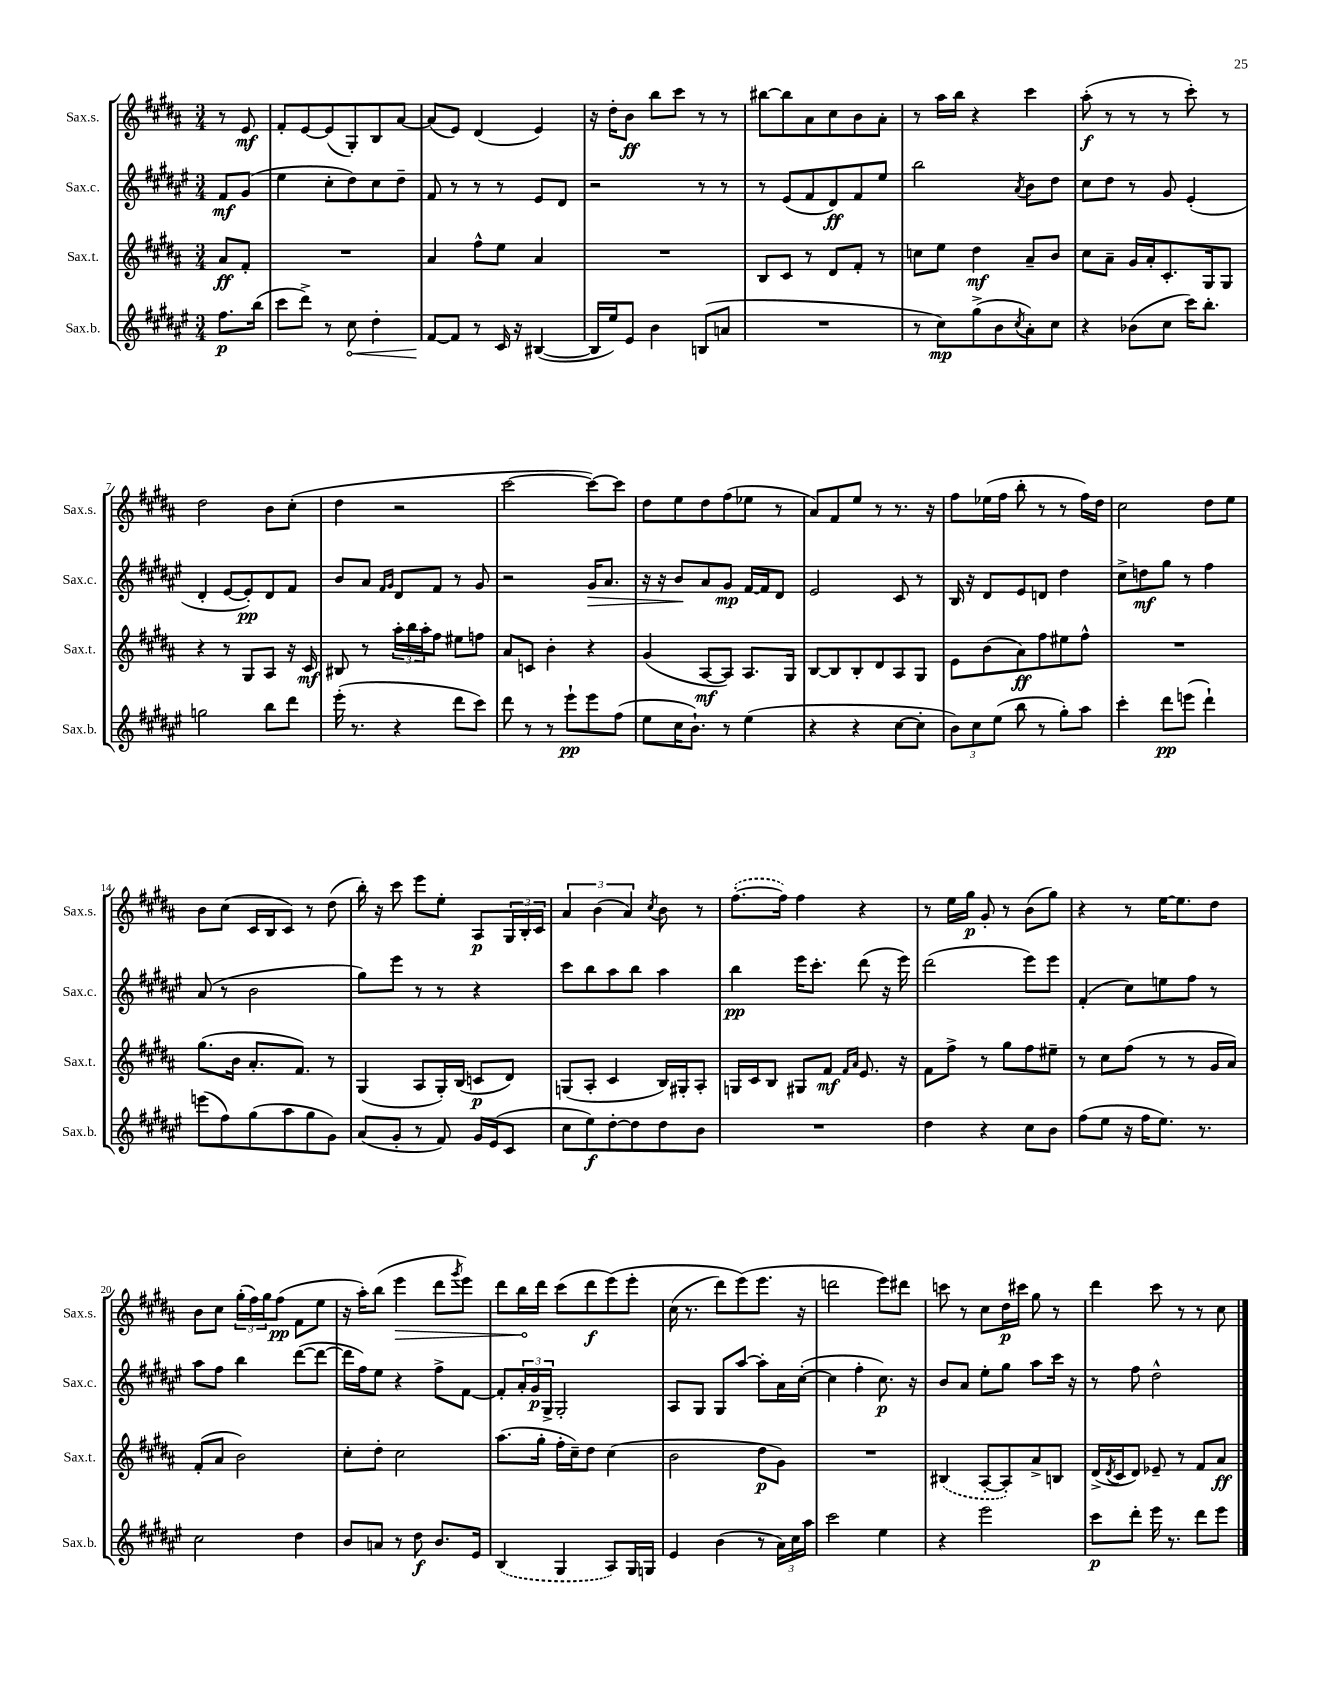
<<
\new StaffGroup <<
\new Staff = "s0" \with { instrumentName = "Sax.s." shortInstrumentName = "Sax.s." } {
    \clef treble \key b \major \numericTimeSignature \time 3/4 \partial 4
    r8 e'8\mf |
    fis'8-. e'8~ e'8( gis8-.) b8 ais'8~ |
    ais'8( e'8) dis'4( e'4) |
    r16 dis''16-. b'8\ff b''8 cis'''8 r8 r8 |
    bis''8~ bis''8 ais'8 cis''8 b'8 ais'8-. |
    r8 ais''16 b''16 r4 cis'''4 |
    ais''8-.\f( r8 r8 r8 cis'''8-.) r8 |
    dis''2 b'8 cis''8-.( |
    dis''4 r2 |
    cis'''2~ cis'''8~) cis'''8 |
    dis''8 e''8 dis''8 fis''8( ees''8 r8 |
    ais'8) fis'8 e''8 r8 r8. r16 |
    fis''8 ees''16( fis''16 b''8-. r8 r8 fis''16) dis''16 |
    cis''2 dis''8 e''8 |
    b'8 cis''8( cis'16 b16 cis'8) r8 dis''8( |
    b''16-.) r16 cis'''8 e'''8 e''8-. ais8\p \tuplet 3/2 { gis16 b16-. cis'16 } |
    \tuplet 3/2 { ais'4 b'4( ais'4) } \acciaccatura { cis''8 } b'8 r8 |
    \once \slurDashed fis''8.~-.( fis''16) fis''4 r4 |
    r8 e''16 gis''16\p gis'8-. r8 b'8( gis''8) |
    r4 r8 e''16~ e''8. dis''8 |
    b'8 cis''8 \tuplet 3/2 { gis''16-.( fis''16) gis''16 } fis''8\pp( fis'8 e''8 |
    r16 ais''16-.) b''8( \once \override Hairpin.circled-tip = ##t e'''4\> dis'''8 \acciaccatura { gis'''8 } e'''8) |
    dis'''8 b''16\! dis'''16 cis'''8( dis'''8\f e'''8)\( e'''8-. |
    cis''16( r8. dis'''8) e'''8(\) e'''8. r16 |
    d'''2 e'''8) dis'''8 |
    c'''8 r8 cis''8 dis''16\p cis'''16 gis''8 r8 |
    dis'''4 cis'''8 r8 r8 cis''8 \bar "|." |
}
\new Staff = "s1" \with { instrumentName = "Sax.c." shortInstrumentName = "Sax.c." } {
    \clef treble \key fis \major \numericTimeSignature \time 3/4 \partial 4
    fis'8\mf gis'8( |
    eis''4 cis''8-. dis''8) cis''8 dis''8-- |
    fis'8 r8 r8 r8 eis'8 dis'8 |
    r2 r8 r8 |
    r8 eis'8( fis'8 dis'8\ff) fis'8 eis''8 |
    b''2 \acciaccatura { ais'8 } b'8 dis''8 |
    cis''8 dis''8 r8 gis'8 eis'4-.( |
    dis'4-. eis'8~ eis'8-.\pp) dis'8 fis'8 |
    b'8 ais'8 \grace { fis'16 gis'16 } dis'8 fis'8 r8 gis'8 |
    r2 gis'16\> ais'8. |
    r16 r16 b'8\! ais'8 gis'8\mp fis'16~ fis'16 dis'8 |
    eis'2 cis'8 r8 |
    b16 r16 dis'8 eis'8 d'8 dis''4 |
    cis''8-> d''8\mf gis''8 r8 fis''4 |
    ais'8( r8 b'2 |
    gis''8) eis'''8 r8 r8 r4 |
    cis'''8 b''8 ais''8 b''8 ais''4 |
    b''4\pp eis'''16 cis'''8.-. dis'''8( r16 eis'''16) |
    dis'''2( eis'''8) eis'''8 |
    fis'4-.( cis''8) e''8 fis''8 r8 |
    ais''8 fis''8 b''4 dis'''8~( dis'''8~ |
    dis'''16 fis''16) eis''8 r4 fis''8-> fis'8~ |
    fis'8-. \tuplet 3/2 { ais'16-. gis'16\p gis16-> } gis2-. |
    ais8 gis8 gis8 ais''8~ ais''8-. ais'16 cis''16~-.( |
    cis''4 fis''4-. cis''8.\p) r16 |
    b'8 ais'8 eis''8-. gis''8 ais''8 cis'''16 r16 |
    r8 fis''8 dis''2-^ \bar "|." |
}
\new Staff = "s2" \with { instrumentName = "Sax.t." shortInstrumentName = "Sax.t." } {
    \clef treble \key b \major \numericTimeSignature \time 3/4 \partial 4
    ais'8\ff fis'8-. |
    R2. |
    ais'4 fis''8-^ e''8 ais'4 |
    R2. |
    b8 cis'8 r8 dis'8 fis'8-. r8 |
    c''8 e''8 dis''4\mf ais'8-- b'8 |
    cis''8 ais'8-- gis'16 ais'16-. cis'8.-. gis16 gis8 |
    r4 r8 gis8 ais8 r16 cis'16\mf |
    bis8 r8 \tuplet 3/2 { ais''16-. b''16 ais''16-. } fis''8 eis''8 f''8 |
    ais'8 c'8 b'4-. r4 |
    gis'4( ais8~\mf ais8) ais8. gis16 |
    b8~ b8 b8-. dis'8 ais8 gis8 |
    e'8 b'8( ais'8\ff) fis''8 eis''8 fis''8-^ |
    R2. |
    gis''8.( b'16 ais'8.-. fis'8.) r8 |
    gis4( ais8 gis16-.) b16( c'8\p dis'8) |
    g8( ais8-. cis'4 b16) gis16-. ais8-. |
    g16 cis'16 b8 gis8 fis'8\mf \grace { fis'16 ais'16 } e'8. r16 |
    fis'8 fis''8-> r8 gis''8 fis''8 eis''8-- |
    r8 cis''8 fis''8( r8 r8 gis'16 ais'16) |
    fis'8-.( ais'8 b'2) |
    cis''8-. dis''8-. cis''2 |
    ais''8.( gis''16-. fis''16-. cis''16--) dis''8 cis''4( |
    b'2 dis''8\p gis'8) |
    R2. |
    \once \slurDashed bis4( ais8~-. ais8-.) ais'8-> b8 |
    dis'16->( \acciaccatura { dis'8 } cis'16 dis'8) ees'8-- r8 fis'8 ais'8\ff \bar "|." |
}
\new Staff = "s3" \with { instrumentName = "Sax.b." shortInstrumentName = "Sax.b." } {
    \clef treble \key fis \major \numericTimeSignature \time 3/4 \partial 4
    fis''8.\p b''16( |
    cis'''8 dis'''8->) r8 \once \override Hairpin.circled-tip = ##t cis''8\< dis''4-. |
    fis'8~\! fis'8 r8 cis'16 r16 bis4~( |
    bis16 eis''16) eis'8 b'4 b8( a'8 |
    R2. |
    r8 cis''8\mp) gis''8->( b'8 \acciaccatura { cis''8 } ais'8-.) cis''8 |
    r4 bes'8( cis''8 cis'''16) b''8.-. |
    g''2 b''8 dis'''8 |
    eis'''16-.( r8. r4 dis'''8 cis'''8) |
    dis'''8 r8 r8 eis'''8-!\pp eis'''8 fis''8( |
    eis''8 cis''16 b'8.-!) r8 eis''4( |
    r4 r4 cis''8~ cis''8-. |
    \tuplet 3/2 { b'8) cis''8 eis''8( } b''8 r8 gis''8-.) ais''8 |
    cis'''4-. dis'''8\pp e'''8( dis'''4-!) |
    e'''8( fis''8) gis''8( ais''8 gis''8 gis'8) |
    ais'8( gis'8-. r8 fis'8) gis'16 eis'16( cis'8 |
    cis''8 eis''8\f) dis''8~-. dis''8 dis''8 b'8 |
    R2. |
    dis''4 r4 cis''8 b'8 |
    fis''8( eis''8 r16 fis''16 eis''8.) r8. |
    cis''2 dis''4 |
    b'8 a'8 r8 dis''8\f b'8. eis'16 |
    \once \slurDashed b4( gis4 ais8) gis16 g16 |
    eis'4 b'4( r8 \tuplet 3/2 { ais'16) cis''16 ais''16 } |
    cis'''2 eis''4 |
    r4 eis'''2 |
    cis'''8\p dis'''8-. eis'''16 r8. dis'''8 eis'''8 \bar "|." |
}
>>
>>
